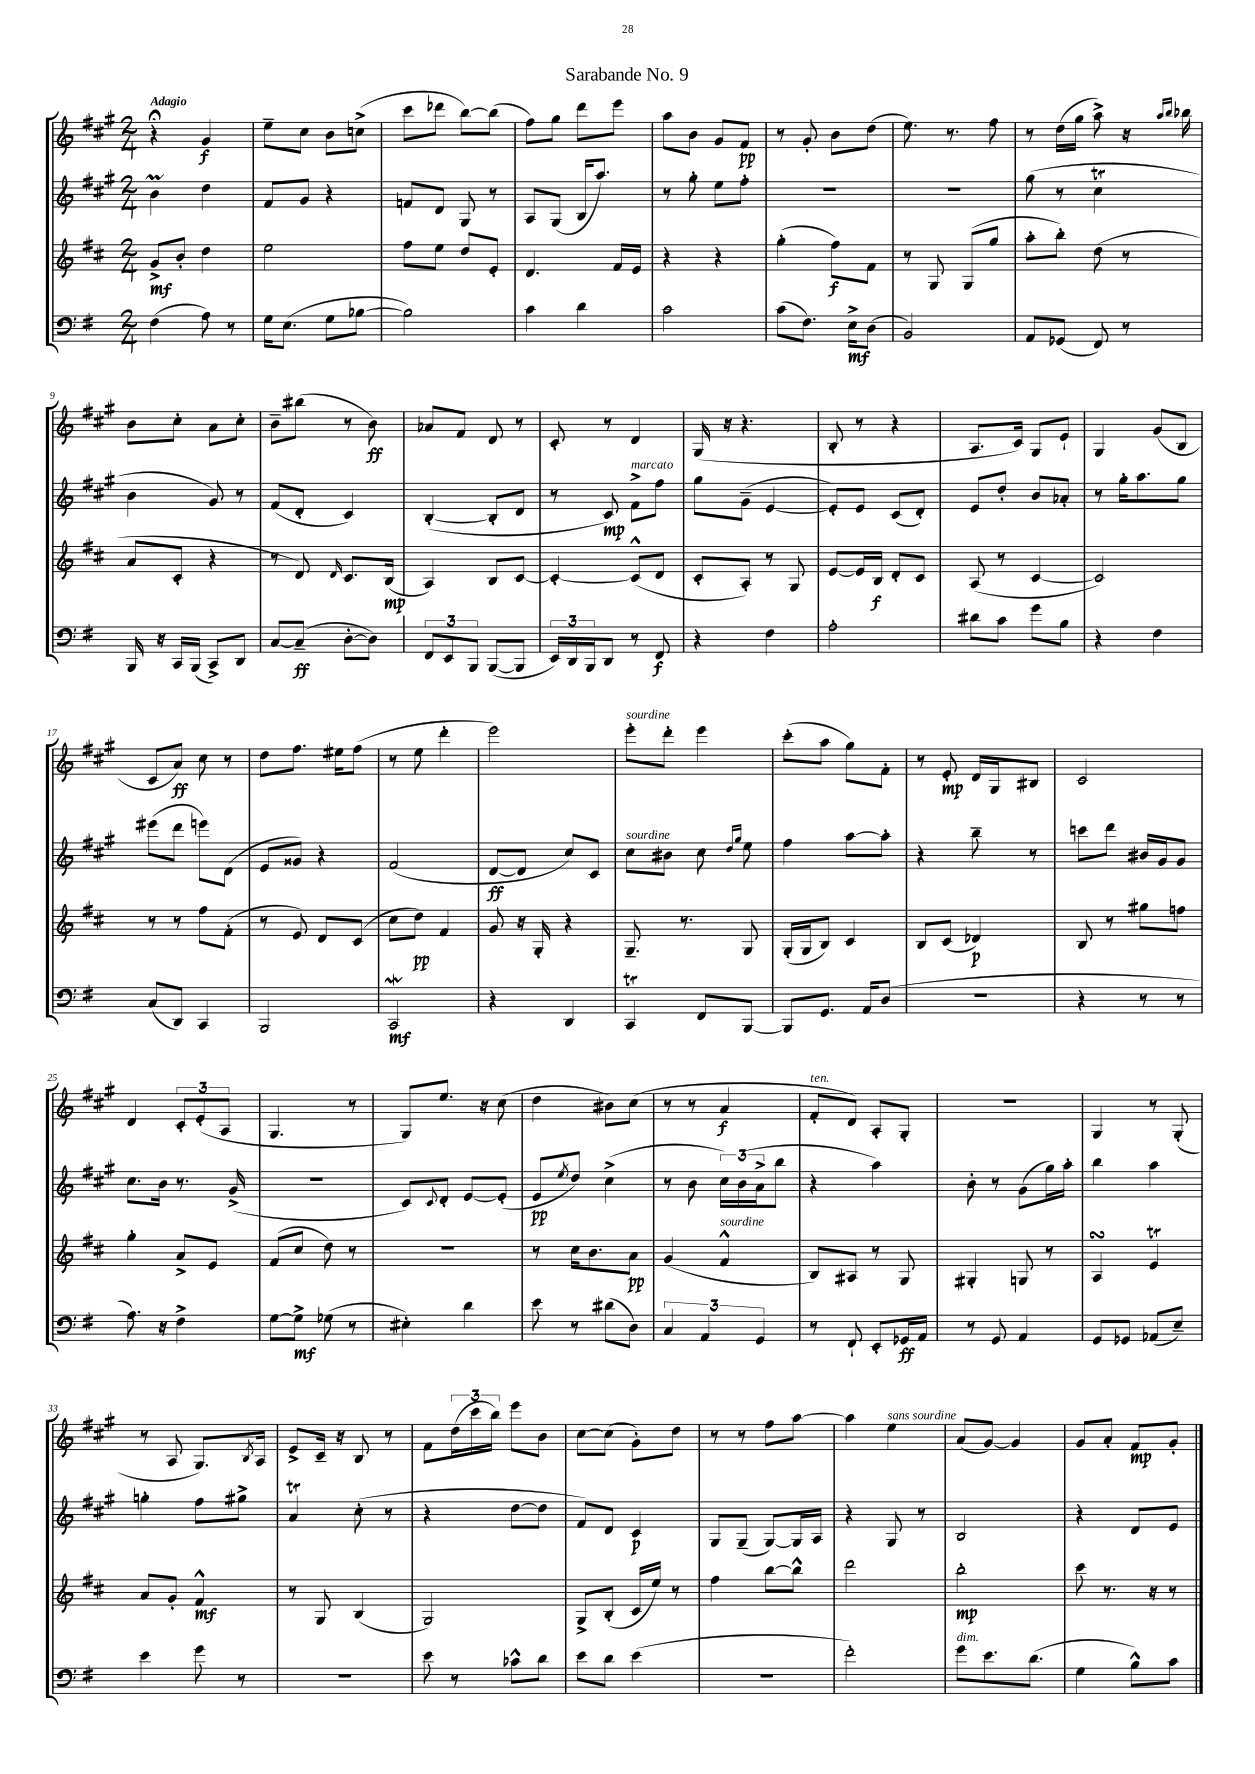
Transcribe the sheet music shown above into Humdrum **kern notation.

**kern	**dynam	**kern	**dynam	**kern	**dynam	**kern	**dynam
*part4	*part4	*part3	*part3	*part2	*part2	*part1	*part1
*staff4	*staff4	*staff3	*staff3	*staff2	*staff2	*staff1	*staff1
*clefF4	*	*clefG2	*	*clefG2	*	*clefG2	*
*k[f#]	*	*k[f#c#]	*	*k[f#c#g#]	*	*k[f#c#g#]	*
*M2/4	*	*M2/4	*	*M2/4	*	*M2/4	*
=1	=1	=1	=1	=1	=1	=1	=1
!	!	!	!	!	!	!LO:TX:a:B:t=Adagio	!
(4F#\	.	8g^/L	mf	4bM\	.	4r;<	.
.	.	8b'/J	.	.	.	.	.
8A\)	.	4dd\	.	4dd\	.	4g#/	f
8r	.	.	.	.	.	.	.
=2	=2	=2	=2	=2	=2	=2	=2
16G\KL	.	2ee\	.	8f#/L	.	8ee~\L	.
(8.E\J	.	.	.	.	.	.	.
.	.	.	.	8g#/J	.	8cc#\J	.
8G\L	.	.	.	4r	.	8b\L	.
[8B-X\J	.	.	.	.	.	(8ccn^\J	.
=3	=3	=3	=3	=3	=3	=3	=3
2B-\])	.	8ff#\L	.	8fn/L	.	8ccc#\L	.
.	.	8ee\J	.	8d/J	.	8ddd-X\J	.
.	.	8dd/L	.	8G#/	.	[8bb\L)	.
.	.	8e'/J	.	8r	.	(8bb\J]	.
=4	=4	=4	=4	=4	=4	=4	=4
4c\	.	4.d/	.	8A/L	.	8ff#\L)	.
.	.	.	.	(8G#/J	.	8gg#\J	.
4d\	.	.	.	16B/KL	.	8ddd\L	.
.	.	.	.	8.aa/J)	.	.	.
.	.	16f#/LL	.	.	.	8eee\J	.
.	.	16e/JJ	.	.	.	.	.
=5	=5	=5	=5	=5	=5	=5	=5
2c\	.	4r	.	8r	.	8aa\L	.
.	.	.	.	8gg#'\	.	8b\J	.
.	.	4r	.	8ee\L	.	8g#/L	.
.	.	.	.	8ff#'\J	.	8f#/J	pp
=6	=6	=6	=6	=6	=6	=6	=6
(8c\L	.	(4gg'\	.	2r	.	8r	.
8.F#\J)	.	.	.	.	.	8g#'/	.
.	.	8ff#\L)	f	.	.	8b\L	.
16E^\KL	mf	.	.	.	.	.	.
(8D\J	.	8f#\J	.	.	.	(8dd\J	.
=7	=7	=7	=7	=7	=7	=7	=7
2BB/)	.	8r	.	2r	.	8.ee\)	.
.	.	8G/	.	.	.	.	.
.	.	.	.	.	.	8.r	.
.	.	(8G/L	.	.	.	.	.
.	.	8gg/J	.	.	.	8ff#\	.
=8	=8	=8	=8	=8	=8	=8	=8
8AA/L	.	8aa'\L	.	(8gg#\	.	8r	.
(8GG-X/J	.	8bb'\J)	.	8r	.	(16dd\LL	.
.	.	.	.	.	.	16gg#\JJ	.
8FF#/)	.	(8dd\	.	4cc#t\	.	8aa^\)	.
8r	.	8r	.	.	.	16r	.
.	.	.	.	.	.	16qqaa/LL	.
.	.	.	.	.	.	16qqbb/JJ	.
.	.	.	.	.	.	16bb-X\	.
!!LO:LB:g=z
=9	=9	=9	=9	=9	=9	=9	=9
16BBB/	.	8a/L	.	4b\	.	8b\L	.
16r	.	.	.	.	.	.	.
16CC/LL	.	8c#'/J	.	.	.	8cc#'\J	.
(16BBB/JJ	.	.	.	.	.	.	.
8CC^/L)	.	4r	.	8g#/)	.	8a\L	.
8DD/J	.	.	.	8r	.	8cc#'\J	.
=10	=10	=10	=10	=10	=10	=10	=10
[8C/L	.	8r	.	(8f#/L	.	8b~\L	.
(8C~/J]	ff	8d/)	.	8d'/J	.	(8bb#X\J	.
.	.	16qqd/	.	.	.	.	.
[8D'\L	.	8.c#/L	.	4c#/)	.	8r	.
8D\J])	.	.	.	.	.	8b\)	ff
.	.	(16B/Jk	mp	.	.	.	.
=11	=11	=11	=11	=11	=11	=11	=11
12FF#/L	.	4A/)	.	([4B'/	.	8a-X/L	.
12EE/	.	.	.	.	.	.	.
.	.	.	.	.	.	8f#/J	.
12BBB/J	.	.	.	.	.	.	.
([8BBB/L	.	8B/L	.	8B'/L]	.	8d/	.
8BBB/J]	.	[8c#/J	.	8d/J	.	8r	.
=12	=12	=12	=12	=12	=12	=12	=12
24EE/LL)	.	4c#'/_	.	8r	.	8c#'/	.
24DD/	.	.	.	.	.	.	.
24BBB/J	.	.	.	.	.	.	.
8DD/J	.	.	.	8c#/)	mp	8r	.
!	!	!	!	!LO:TX:a:i:t=marcato	!	!	!
8r	.	(8c#^^/L]	.	8f#^\L	.	4d/	.
8FF#/	f	8d/J	.	8ff#\J	.	.	.
=13	=13	=13	=13	=13	=13	=13	=13
4r	.	8c#'/L	.	8gg#\L	.	(16G#/	.
.	.	.	.	.	.	16r	.
.	.	8A'/J)	.	(8g#~\J	.	4.r	.
4F#\	.	8r	.	[4e/	.	.	.
.	.	8G/	.	.	.	.	.
=14	=14	=14	=14	=14	=14	=14	=14
2A'\	.	[8e/L	.	8e'/L])	.	8B'/	.
.	.	16e/L]	.	8e/J	.	8r	.
.	.	16B/JJ	f	.	.	.	.
.	.	8d'/L	.	(8c#/L	.	4r	.
.	.	8c#/J	.	8d'/J)	.	.	.
=15	=15	=15	=15	=15	=15	=15	=15
8d#X\L	.	(8A/	.	8e/L	.	8.A/L	.
8c\J	.	8r	.	8dd'/J	.	.	.
.	.	.	.	.	.	16c#/Jk)	.
8g\L	.	[4c#/	.	8b/L	.	8G#/L	.
8B\J	.	.	.	8a-X'/J	.	8e`/J	.
=16	=16	=16	=16	=16	=16	=16	=16
4r	.	2c#/])	.	8r	.	4G#/	.
.	.	.	.	16gg#'\KL	.	.	.
.	.	.	.	8.aa\	.	.	.
4F#\	.	.	.	.	.	(8g#/L	.
.	.	.	.	8gg#\J	.	8B/J	.
!!LO:LB:g=z
=17	=17	=17	=17	=17	=17	=17	=17
(8C/L	.	8r	.	(8eee#X\L	.	8c#/L	.
8DD/J)	.	8r	.	8ddd\J	.	8a/J)	ff
4CC/	.	8ff#\L	.	8eeen\L)	.	8cc#\	.
.	.	(8f#'\J	.	(8d\J	.	8r	.
=18	=18	=18	=18	=18	=18	=18	=18
2BBB/	.	8r	.	8e/L	.	8dd\L	.
.	.	8e/)	.	8g##X/J)	.	8.ff#\J	.
.	.	8d/L	.	4r	.	.	.
.	.	.	.	.	.	16ee#X\KL	.
.	.	(8c#/J	.	.	.	(8ff#\J	.
=19	=19	=19	=19	=19	=19	=19	=19
2CCw/	mf	8cc#\L	.	(2f#/	.	8r	.
.	.	8dd\J)	pp	.	.	8ee\	.
.	.	4f#/	.	.	.	4ddd'\	.
=20	=20	=20	=20	=20	=20	=20	=20
4r	.	8g/	.	[8d/L	ff	2eee\)	.
.	.	16r	.	8d/J]	.	.	.
.	.	16G'/	.	.	.	.	.
4DD/	.	4r	.	8cc#/L)	.	.	.
.	.	.	.	8c#/J	.	.	.
=21	=21	=21	=21	=21	=21	=21	=21
!	!	!	!	!	!	!LO:TX:a:i:t=sourdine	!
!	!	!	!	!LO:TX:a:i:t=sourdine	!	!	!
4CCT/	.	8.G~/	.	8cc#\L	.	8eee'\L	.
.	.	.	.	8b#X\J	.	8ddd'\J	.
.	.	8.r	.	.	.	.	.
8FF#/L	.	.	.	8cc#\	.	4eee\	.
.	.	.	.	16qqdd/LL	.	.	.
.	.	.	.	16qqgg#/JJ	.	.	.
[8BBB/J	.	8G/	.	8ee\	.	.	.
=22	=22	=22	=22	=22	=22	=22	=22
8BBB/L]	.	(16G'/LL	.	4ff#\	.	(8ccc#'\L	.
.	.	16G/J	.	.	.	.	.
8.GG/J	.	8B/J)	.	.	.	8aa\J	.
.	.	4c#/	.	[8aa\L	.	8gg#\L)	.
16AA/KL	.	.	.	.	.	.	.
(8D/J	.	.	.	8aa'\J]	.	8f#'\J	.
=23	=23	=23	=23	=23	=23	=23	=23
2r	.	8B/L	.	4r	.	8r	.
.	.	(8c#/J	.	.	.	8e'/	mp
.	.	4d-X/)	p	8bb~\	.	16d/LL	.
.	.	.	.	.	.	16G#/J	.
.	.	.	.	8r	.	8B#X/J	.
=24	=24	=24	=24	=24	=24	=24	=24
4r	.	8B/	.	8cccn\L	.	2c#/	.
.	.	8r	.	8ddd\J	.	.	.
8r	.	8gg#X\L	.	16b#X/LL	.	.	.
.	.	.	.	16g#/J	.	.	.
8r	.	8ffn\J	.	8g#/J	.	.	.
!!LO:LB:g=z
=25	=25	=25	=25	=25	=25	=25	=25
8.A\)	.	4gg'\	.	8.cc#\L	.	4d/	.
16r	.	.	.	16b\Jk	.	.	.
4F#^\	.	8a^/L	.	8.r	.	12c#'/L	.
.	.	.	.	.	.	(12e'/	.
.	.	8e/J	.	.	.	.	.
.	.	.	.	.	.	12A/J	.
.	.	.	.	(16g#^/	.	.	.
=26	=26	=26	=26	=26	=26	=26	=26
[8G\L	.	(8f#/L	.	2r	.	4.G#/	.
8G^\J]	mf	8cc#/J	.	.	.	.	.
(8G-X\	.	8dd\)	.	.	.	.	.
8r	.	8r	.	.	.	8r	.
=27	=27	=27	=27	=27	=27	=27	=27
4E#X'\)	.	2r	.	8c#/L)	.	8G#/L)	.
.	.	.	.	8qqc#/	.	.	.
.	.	.	.	8d'/J	.	8.ee/J	.
4d\	.	.	.	[8e/L	.	.	.
.	.	.	.	.	.	16r	.
.	.	.	.	(8e'/J]	.	(8cc#\	.
=28	=28	=28	=28	=28	=28	=28	=28
8e\	.	8r	.	8e/L	pp	4dd\	.
.	.	.	.	8qee/	.	.	.
8r	.	16cc#\KL	.	8dd/J)	.	.	.
.	.	8.b\	.	.	.	.	.
(8d#X\L	.	.	.	(4cc#^\	.	8b#X\L)	.
8D\J)	.	8a\J	pp	.	.	(8cc#\J	.
=29	=29	=29	=29	=29	=29	=29	=29
6C/	.	(4g/	.	8r	.	8r	.
.	.	.	.	8b\	.	8r	.
6AA/	.	.	.	.	.	.	.
!	!	!LO:TX:a:i:t=sourdine	!	!	!	!	!
.	.	4f#^^/	.	24cc#\LL)	.	4a/	f
.	.	.	.	(24b\	.	.	.
6GG/	.	.	.	24a^\J	.	.	.
.	.	.	.	8bb\J	.	.	.
=30	=30	=30	=30	=30	=30	=30	=30
!	!	!	!	!	!	!LO:TX:a:i:t=ten.	!
8r	.	8B/L)	.	4r	.	8f#'/L	.
8FF#`/	.	8A#X/J	.	.	.	8d/J)	.
8EE'/L	.	8r	.	4aa\)	.	8A'/L	.
16GG-X/L	ff	8G/	.	.	.	8G#'/J	.
16AA/JJ	.	.	.	.	.	.	.
=31	=31	=31	=31	=31	=31	=31	=31
8r	.	4G#X'/	.	8b'\	.	2r	.
8GG/	.	.	.	8r	.	.	.
4AA/	.	8Gn/	.	(8g#\L	.	.	.
.	.	8r	.	16gg#\L)	.	.	.
.	.	.	.	16aa'\JJ	.	.	.
=32	=32	=32	=32	=32	=32	=32	=32
8GG/L	.	4AsSSS/	.	4bb\	.	4G#/	.
8GG-X/J	.	.	.	.	.	.	.
(8AA-X/L	.	4eT/	.	4aa\	.	8r	.
8E~/J)	.	.	.	.	.	(8G#'/	.
!!LO:LB:g=z
=33	=33	=33	=33	=33	=33	=33	=33
4e\	.	8a/L	.	4ggn'\	.	8r	.
.	.	8g'/J	.	.	.	8A/	.
8g\	.	4f#^^/	mf	8ff#\L	.	8.G#/L)	.
8r	.	.	.	8gg#X^\J	.	.	.
.	.	.	.	.	.	8qB/	.
.	.	.	.	.	.	16A/Jk	.
=34	=34	=34	=34	=34	=34	=34	=34
2r	.	8r	.	4aT/	.	8e^/L	.
.	.	8G/	.	.	.	16c#~/Jk	.
.	.	.	.	.	.	16r	.
.	.	(4B/	.	(8cc#'\	.	8B/	.
.	.	.	.	8r	.	8r	.
=35	=35	=35	=35	=35	=35	=35	=35
8e\	.	2G/)	.	4r	.	8f#\L	.
8r	.	.	.	.	.	(24dd\L	.
.	.	.	.	.	.	24ccc#\	.
.	.	.	.	.	.	24bb\JJ)	.
8c-X^^\L	.	.	.	[8dd\L	.	8eee\L	.
8d\J	.	.	.	8dd\J]	.	8b\J	.
=36	=36	=36	=36	=36	=36	=36	=36
8e\L	.	8G^/L	.	8f#/L)	.	[8cc#\L	.
8d\J	.	(8B'/J	.	8d/J	.	(8cc#\J]	.
(4e\	.	16c#/LL	.	4c#/	p	8g#'\L)	.
.	.	16ee/JJ)	.	.	.	.	.
.	.	8r	.	.	.	8dd\J	.
=37	=37	=37	=37	=37	=37	=37	=37
2r	.	4ff#\	.	8G#/L	.	8r	.
.	.	.	.	(8G#~/J	.	8r	.
.	.	[8bb\L	.	[8G#/L)	.	8ff#\L	.
.	.	8bb^^\J]	.	16G#/L]	.	[8aa\J	.
.	.	.	.	16A/JJ	.	.	.
=38	=38	=38	=38	=38	=38	=38	=38
2f#'\)	.	2ddd\	.	4r	.	4aa\]	.
!	!	!	!	!	!	!LO:TX:a:i:t=sans sourdine	!
.	.	.	.	8G#/	.	4ee\	.
.	.	.	.	8r	.	.	.
=39	=39	=39	=39	=39	=39	=39	=39
!LO:TX:a:i:t=dim.	!	!	!	!	!	!	!
8g\L	.	2bb'\	mp	2B/	.	(8a/L	.
8.e\	.	.	.	.	.	[8g#/J)	.
.	.	.	.	.	.	4g#/]	.
(8.d\J	.	.	.	.	.	.	.
=40	=40	=40	=40	=40	=40	=40	=40
4G\	.	8ccc#\	.	4r	.	8g#/L	.
.	.	8.r	.	.	.	8a'/J	.
8B^^\L)	.	.	.	8d/L	.	8f#/L	mp
.	.	16r	.	.	.	.	.
8c\J	.	8r	.	8e/J	.	8g#'/J	.
==	==	==	==	==	==	==	==
*-	*-	*-	*-	*-	*-	*-	*-
